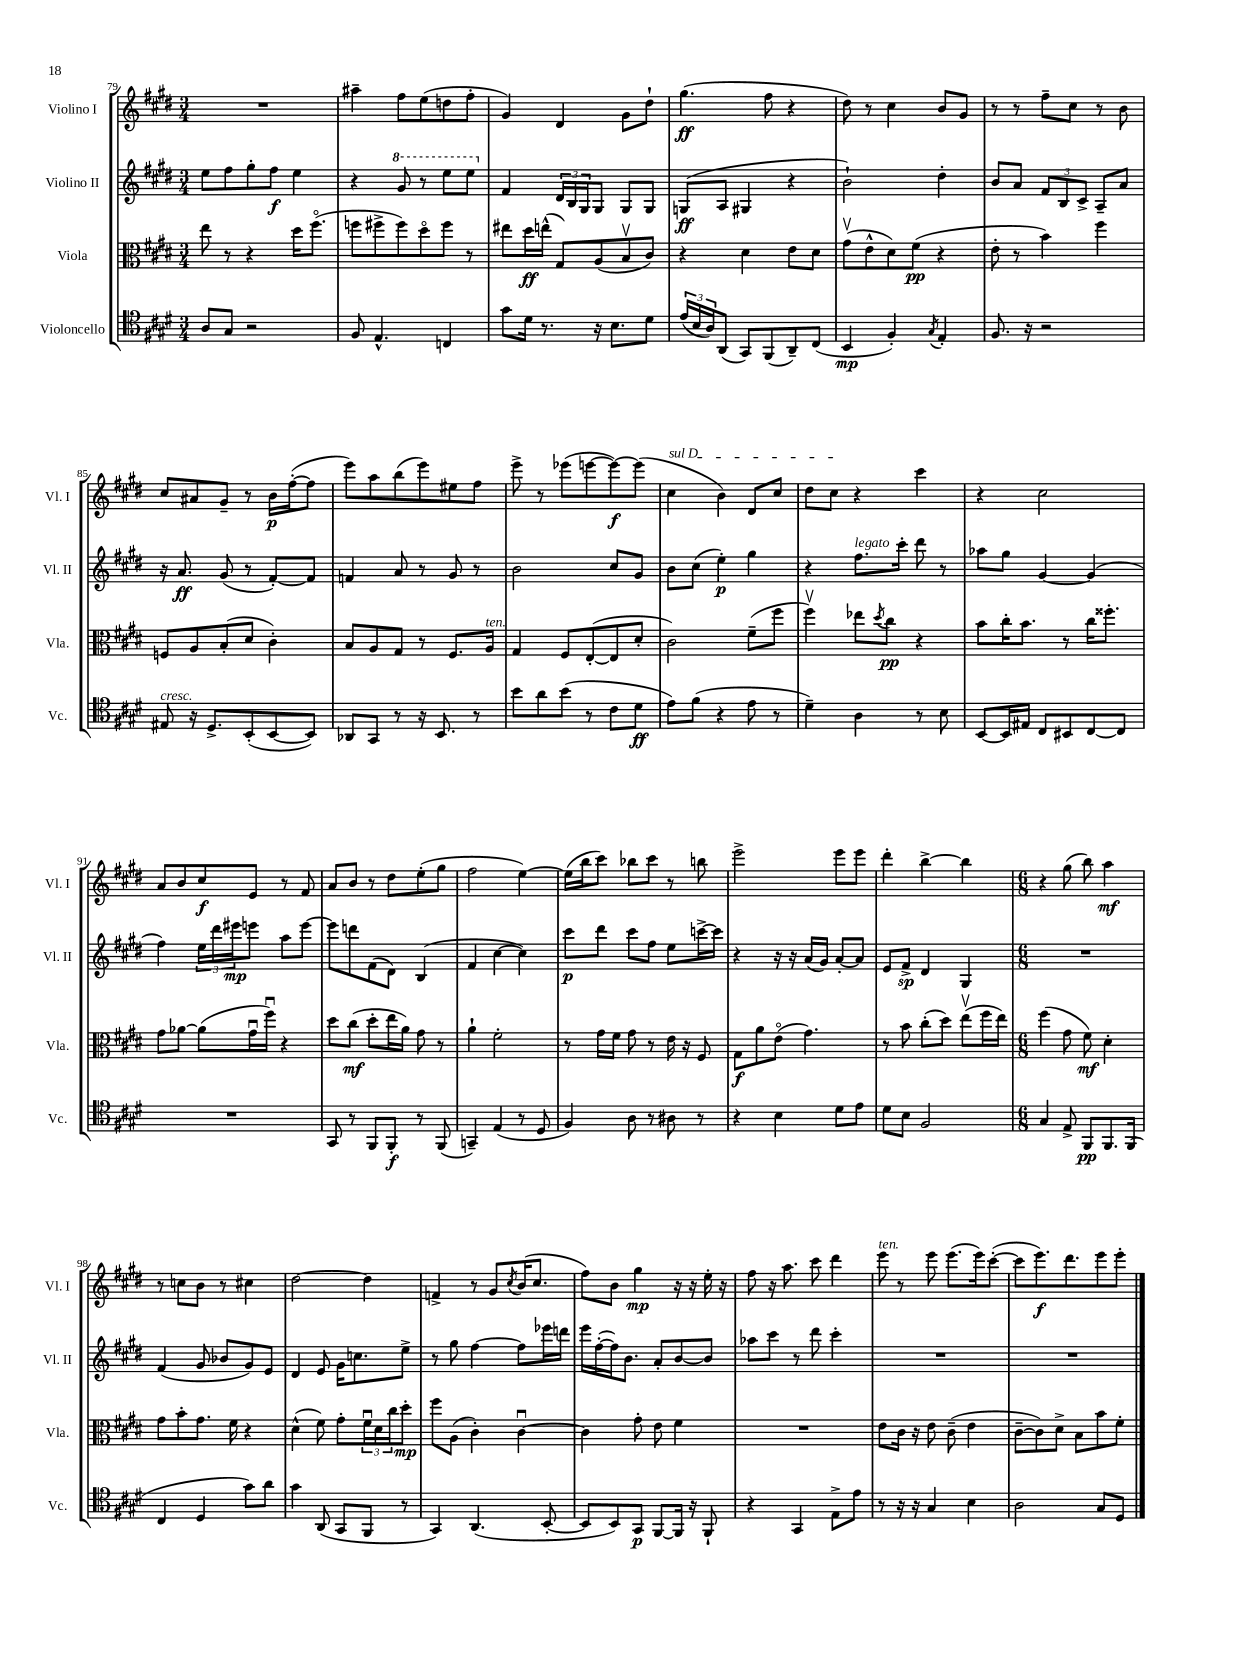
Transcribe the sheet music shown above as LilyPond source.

<<
\new StaffGroup <<
\new Staff = "s0" \with { instrumentName = "Violino I" shortInstrumentName = "Vl. I" } {
    \clef treble \key e \major \numericTimeSignature \time 3/4
    R2. |
    ais''4-- fis''8 e''8( d''8 fis''8-. |
    gis'4) dis'4 gis'8 dis''8-! |
    gis''4.\ff( fis''8 r4 |
    dis''8) r8 cis''4 b'8 gis'8 |
    r8 r8 fis''8-- cis''8 r8 b'8 |
    cis''8 ais'8 gis'8-- r8 b'16\p fis''16~-.( fis''8 |
    e'''8) a''8 b''8( e'''8) eis''8 fis''8 |
    e'''8-> r8 ees'''8( e'''8~ e'''8~\f) e'''8( |
    \once \override TextSpanner.bound-details.left.text = \markup { \italic "sul D" } cis''4\startTextSpan b'4) dis'8 cis''8 |
    dis''8 cis''8\stopTextSpan r4 cis'''4 |
    r4 cis''2 |
    a'8 b'8 cis''8\f e'8 r8 fis'8 |
    a'8 b'8 r8 dis''8 e''8-.( gis''8 |
    fis''2 e''4~) |
    e''16( b''16 cis'''8) bes''8 cis'''8 r8 b''8 |
    e'''2-> e'''8 e'''8 |
    dis'''4-. b''4~-> b''4 |
    \numericTimeSignature \time 6/8 r4 gis''8( b''8) a''4\mf |
    r8 c''8 b'8 r8 cis''4 |
    dis''2~ dis''4 |
    f'4-> r8 gis'8 \acciaccatura { cis''8 } b'16( cis''8. |
    fis''8) b'8 gis''4\mp r16 r16 e''16-. r16 |
    fis''8 r16 a''8. cis'''8 dis'''4 |
    e'''8^\markup { \italic "ten." } r8 e'''8 e'''8.( e'''16) cis'''8~-.( |
    cis'''8 e'''8.\f) dis'''8. e'''8 e'''8-. \bar "|." |
}
\new Staff = "s1" \with { instrumentName = "Violino II" shortInstrumentName = "Vl. II" } {
    \clef treble \key e \major \numericTimeSignature \time 3/4
    e''8 fis''8 gis''8-. fis''8\f e''4 |
    r4 \ottava #1 gis''8 r8 e'''8 e'''8 \ottava #0 |
    fis'4 \tuplet 3/2 { dis'16 b16 gis16 } gis8 gis8 gis8 |
    g8\ff( a8 gis4 r4 |
    b'2-!) dis''4-. |
    b'8 a'8 \tuplet 3/2 { fis'8 b8 cis'8-> } a8-- a'8 |
    r16 a'8.\ff gis'8( r8 fis'8~-.) fis'8 |
    f'4 a'8 r8 gis'8 r8 |
    b'2 cis''8 gis'8 |
    b'8 cis''8( e''4-.\p) gis''4 |
    r4 fis''8.^\markup { \italic "legato" } cis'''16-. dis'''8 r8 |
    aes''8 gis''8 gis'4~ gis'4( |
    fis''4) \tuplet 3/2 { e''16 dis'''16 eis'''16\mp } e'''8 a''8 e'''8~ |
    e'''8 d'''8 fis'8( dis'8) b4( |
    fis'4 cis''4~ cis''4) |
    cis'''8\p dis'''8 cis'''8 fis''8 e''8 c'''16~-> c'''16 |
    r4 r16 r16 a'16( gis'16) a'8~-. a'8 |
    e'8 fis'8->\sp dis'4 gis4 |
    \numericTimeSignature \time 6/8 R2. |
    fis'4( gis'8 bes'8 gis'8) e'8 |
    dis'4 e'8 gis'16 c''8. e''8-> |
    r8 gis''8 fis''4~ fis''8 ees'''16 d'''16 |
    e'''16 fis''16~-.( fis''16) b'8. a'8-. b'8~ b'8 |
    aes''8 cis'''8 r8 dis'''8 cis'''4-. |
    R2. |
    R2. \bar "|." |
}
\new Staff = "s2" \with { instrumentName = "Viola" shortInstrumentName = "Vla." } {
    \clef alto \key e \major \numericTimeSignature \time 3/4
    e''8 r8 r4 dis''16 fis''8.\flageolet( |
    f''8 fis''8-> fis''8) dis''8\flageolet fis''8 r8 |
    eis''8 dis''16\ff e''16-^( gis8) a8( b8\upbow cis'8) |
    r4 dis'4 e'8 dis'8 |
    gis'8\upbow( e'8-^ dis'8) fis'8\pp( r4 |
    e'8-. r8 b'4) fis''4 |
    f8 a8 b8-.( dis'8 cis'4-.) |
    b8 a8 gis8 r8 fis8. a16^\markup { \italic "ten." } |
    gis4 fis8 e8~-.( e8 dis'8-. |
    cis'2) fis'8--( fis''8 |
    fis''4\upbow) ees''8 \acciaccatura { dis''8 } cis''8\pp r4 |
    b'8 cis''16-. b'8. r8 cis''16 fisis''8.-. |
    gis'8 aes'8~ aes'8( gis'16\downbow fis''16\downbow) r4 |
    dis''8 cis''8\mf( dis''8-. e''16 a'16) gis'8 r8 |
    a'4-! fis'2-. |
    r8 gis'16 fis'16 gis'8 r8 e'16 r16 fis8 |
    gis8\f a'8 e'8\flageolet( gis'4.) |
    r8 b'8 cis''8-.( dis''8) e''8\upbow( fis''16 e''16) |
    \numericTimeSignature \time 6/8 fis''4( gis'8 fis'8\mf) dis'4-. |
    gis'8 b'8-. gis'8. fis'16 r4 |
    dis'4-^( fis'8) gis'8-. \tuplet 3/2 { fis'16\downbow dis'16 cis''16 } dis''8-.\mp |
    fis''8 a8( cis'4-.) cis'4~\downbow |
    cis'4 gis'8-. e'8 fis'4 |
    R2. |
    e'8 cis'16 r16 e'8 cis'8--( e'4 |
    cis'8~-- cis'8) dis'8-> b8 b'8 fis'8-. \bar "|." |
}
\new Staff = "s3" \with { instrumentName = "Violoncello" shortInstrumentName = "Vc." } {
    \clef tenor \key e \major \numericTimeSignature \time 3/4
    a8 gis8 r2 |
    fis8 e4.-^ c4 |
    gis'8 dis'16 r8. r16 b8. dis'8 |
    \tuplet 3/2 { e'16( b16 a16) } a,8( gis,8) fis,8( a,8--) cis8( |
    b,4\mp fis4-.) \acciaccatura { gis8 } e4-. |
    fis8. r16 r2 |
    eis8^\markup { \italic "cresc." } r16 dis8.-> b,8-.( b,8~ b,8) |
    aes,8 gis,8 r8 r16 b,8. r8 |
    b'8 a'8 b'8( r8 cis'8 dis'8\ff |
    e'8) fis'8( r4 e'8 r8 |
    dis'4--) a4 r8 b8 |
    b,8~ b,16 eis16 cis8 bis,8 cis8~ cis8 |
    R2. |
    gis,8 r8 fis,8 fis,8-.\f r8 fis,8( |
    g,4--) e4( r8 dis8 |
    fis4) a8 r8 ais8 r8 |
    r4 b4 dis'8 e'8 |
    dis'8 b8 fis2 |
    \numericTimeSignature \time 6/8 gis4 e8-> fis,8\pp fis,8. fis,16( |
    cis4 dis4 gis'8) a'8 |
    gis'4 a,8( gis,8 fis,8 r8 |
    gis,4) a,4.( b,8~-. |
    b,8 b,8) gis,8\p fis,8~ fis,16 r16 fis,8-! |
    r4 gis,4 e8-> e'8 |
    r8 r16 r16 gis4 b4 |
    a2 gis8 dis8 \bar "|." |
}
>>
>>
\layout { \context { \Score currentBarNumber = #79 } }
